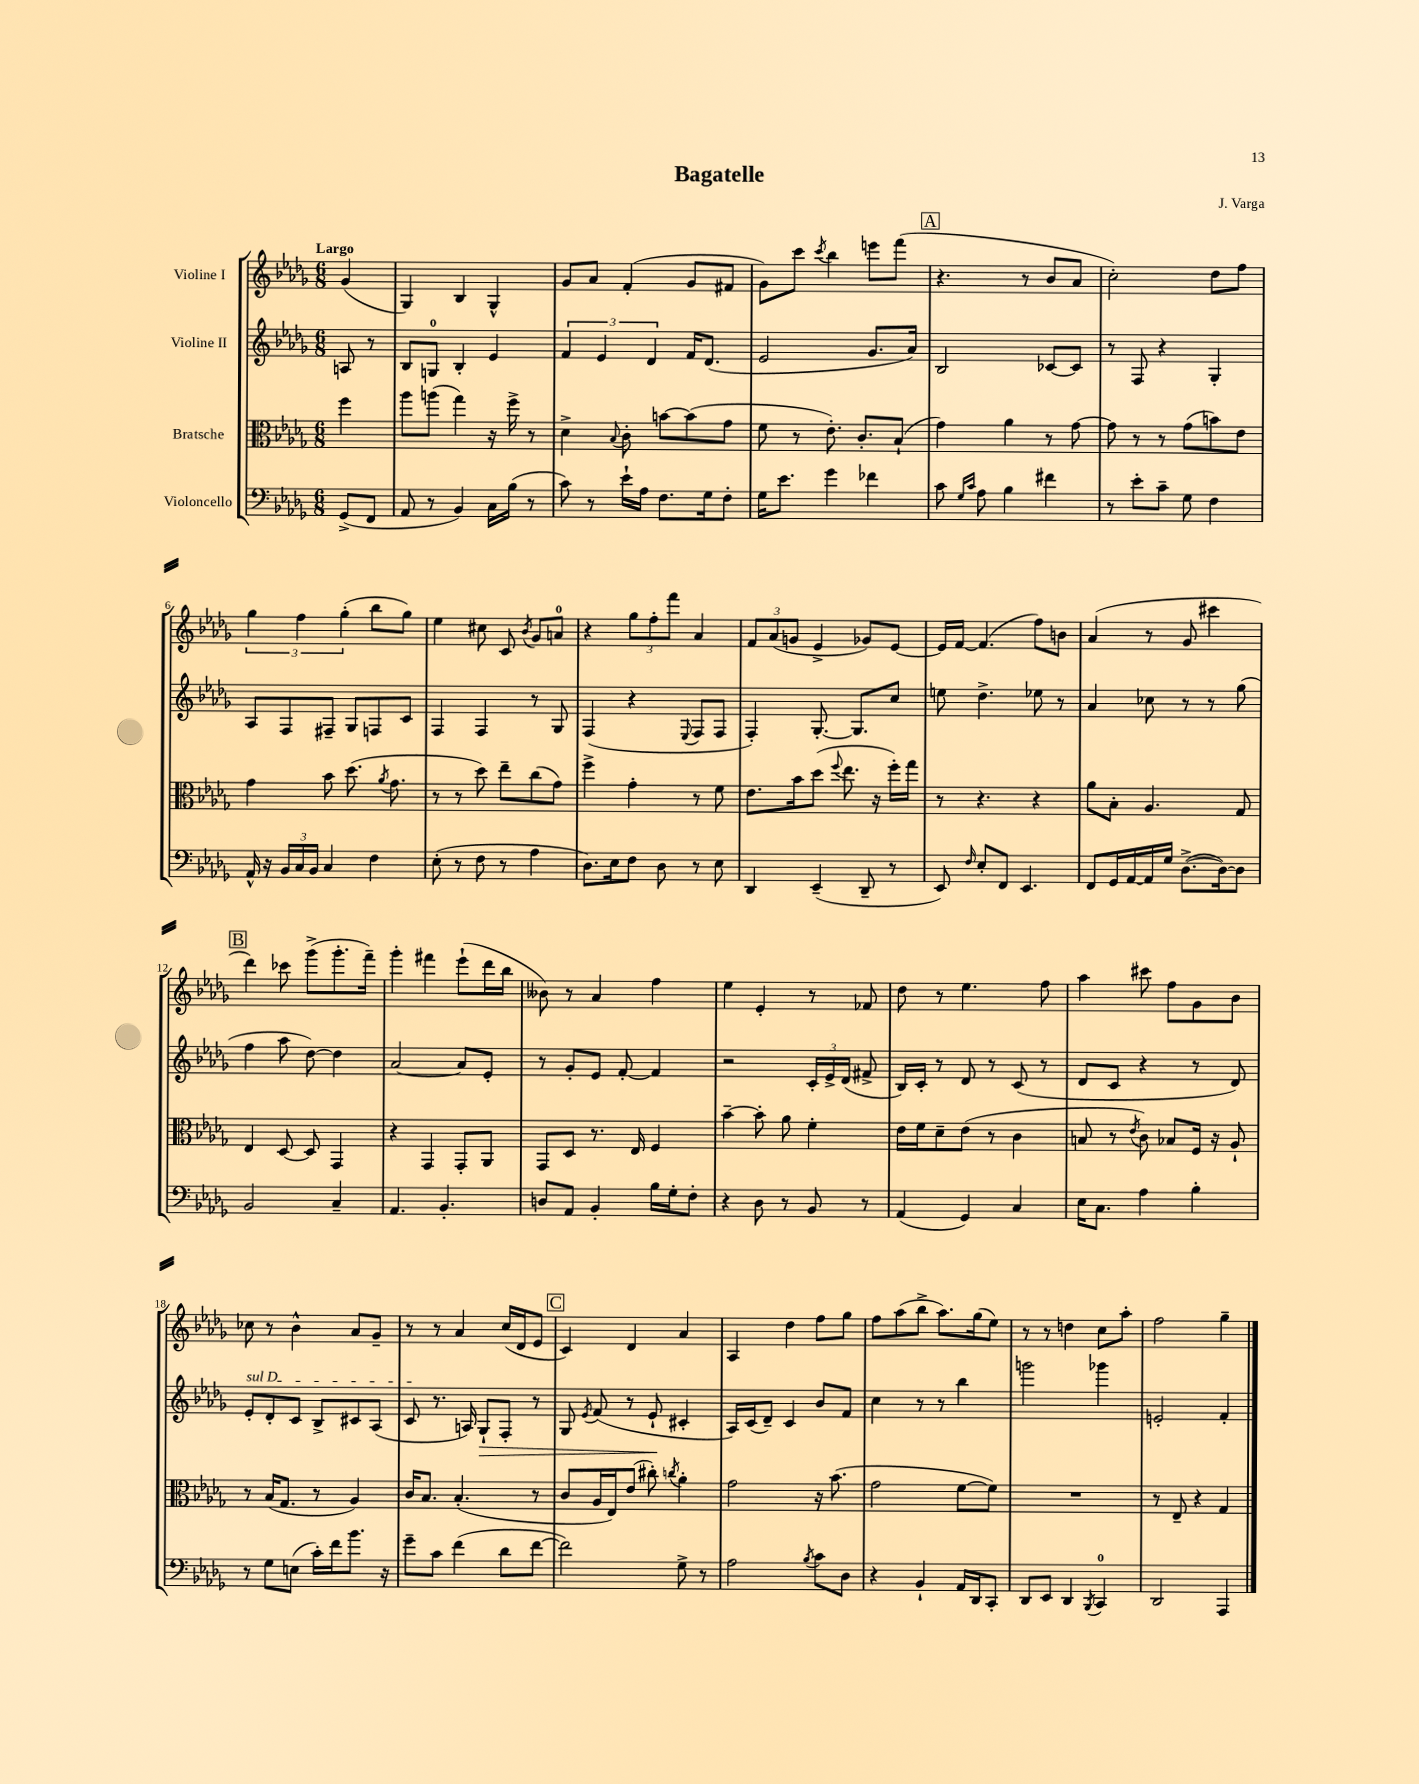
\header { title = "Bagatelle" composer = "J. Varga" }
<<
\new StaffGroup <<
\new Staff = "s0" \with { instrumentName = "Violine I" } {
    \clef treble \key des \major \numericTimeSignature \time 6/8 \partial 4 \tempo "Largo"
    \autoBeamOff ges'4( |
    ges4) bes4 ges4-^ |
    ges'8[ aes'8] f'4-.( ges'8[ fis'8] |
    ges'8[) c'''8] \acciaccatura { c'''8 } bes''4 e'''8[ f'''8]( |
    \mark \markup { \box "A" } r4. r8 bes'8[ aes'8] |
    c''2-.) des''8[ f''8] |
    \tuplet 3/2 { ges''4 f''4 ges''4-.( } bes''8[ ges''8]) |
    ees''4 cis''8 c'8 \acciaccatura { bes'8 } ges'8[ a'8]-0 |
    r4 \tuplet 3/2 { ges''8[ f''8-. f'''8] } aes'4 |
    \tuplet 3/2 { f'8[ aes'8( g'8] } ees'4-> ges'8[) ees'8]~ |
    ees'16[ f'16]~ f'4.( f''8[) b'8] |
    aes'4( r8 ges'8 cis'''4 |
    \mark \markup { \box "B" } des'''4) ces'''8 ges'''8[->( ges'''8.-. f'''16]--) |
    ges'''4-. fis'''4 ees'''8[-!( des'''16 bes''16] |
    beses'8) r8 aes'4 f''4 |
    ees''4 ees'4-. r8 fes'8 |
    des''8 r8 ees''4. f''8 |
    aes''4 cis'''8 f''8[ ges'8 bes'8] |
    ces''8 r8 bes'4-^ aes'8[ ges'8]-- |
    r8 r8 aes'4 c''16[( des'16 ees'8] |
    \mark \markup { \box "C" } c'4) des'4 aes'4 |
    aes4 des''4 f''8[ ges''8] |
    f''8[ aes''8( bes''8]-> aes''8.[) ges''16( ees''8]) |
    r8 r8 d''4 c''8[ aes''8]-. |
    f''2 ges''4-- \bar "|." |
}
\new Staff = "s1" \with { instrumentName = "Violine II" } {
    \clef treble \key des \major \numericTimeSignature \time 6/8 \partial 4
    \autoBeamOff a8 r8 |
    bes8[ g8]-0 bes4-. ees'4 |
    \tuplet 3/2 { f'4 ees'4 des'4 } f'16[ des'8.]( |
    ees'2 ges'8.[ aes'16]) |
    \mark \markup { \box "A" } bes2 ces'8[~ ces'8] |
    r8 f8 r4 ges4-. |
    aes8[ f8 fis8]-- ges8[ f8 c'8] |
    f4 f4 r8 ges8 |
    f4( r4 \appoggiatura { ees8 } f8[ f8] |
    f4-.) ges8.~-. ges8.[ c''8] |
    e''8 des''4.-> ees''8 r8 |
    aes'4 ces''8 r8 r8 ges''8( |
    \mark \markup { \box "B" } f''4 aes''8 des''8~) des''4 |
    aes'2~ aes'8[ ees'8]-. |
    r8 ges'8[-. ees'8] f'8~-. f'4 |
    r2 \tuplet 3/2 { c'16[-. ees'16-> des'16]( } fis'8-> |
    bes16[) c'16]-. r8 des'8 r8 c'8( r8 |
    des'8[ c'8] r4 r8 des'8) |
    \once \override TextSpanner.bound-details.left.text = \markup { \italic "sul D" } ees'8[-.\startTextSpan des'8-. c'8] bes8[-> cis'8 aes8]( |
    c'8\stopTextSpan r8. a16) ges8[-!\> f8]-. r8 |
    \mark \markup { \box "C" } ges8 \acciaccatura { ees'8 } f'8( r8 ees'8-!\! cis'4-. |
    aes16[) c'16( des'8]--) c'4 bes'8[ f'8] |
    c''4 r8 r8 bes''4 |
    g'''2 ges'''4 |
    e'2-. f'4-. \bar "|." |
}
\new Staff = "s2" \with { instrumentName = "Bratsche" } {
    \clef alto \key des \major \numericTimeSignature \time 6/8 \partial 4
    \autoBeamOff f''4 |
    aes''8[ a''8]( ges''4) r16 f''16-> r8 |
    des'4-> \appoggiatura { bes8 } c'8-. b'8[~ b'8( ges'8] |
    f'8 r8 ees'8.-.) c'8.[-. bes8]-!( |
    \mark \markup { \box "A" } ges'4) aes'4 r8 ges'8~ |
    ges'8 r8 r8 ges'8[( b'8) ees'8] |
    ges'4 bes'8 des''8.( \acciaccatura { aes'8 } ges'8. |
    r8 r8 des''8) ees''8[-- c''8( ges'8]) |
    f''4-> ges'4-. r8 f'8 |
    ees'8.[ bes'16 des''8]( \appoggiatura { f''8 } ees''8. r16 f''16[-.) ges''16] |
    r8 r4. r4 |
    aes'8[ bes8]-. aes4. ges8 |
    \mark \markup { \box "B" } ees4 des8~ des8 ges,4 |
    r4 ges,4 ges,8[-. aes,8] |
    ges,8[ des8] r8. ees16 f4 |
    bes'4~-- bes'8-. aes'8 f'4-. |
    ees'16[ f'16 des'8-- ees'8]( r8 c'4 |
    b8 r8 \acciaccatura { ees'8 } c'8) bes8[ f16] r16 aes8-! |
    r8 bes16[( ges8.] r8 aes4) |
    c'16[ bes8.] bes4.-.( r8 |
    \mark \markup { \box "C" } c'8[ aes16 ees16) ees'8]( cis''8-.) \acciaccatura { c''8 } aes'4-. |
    ges'2 r16 bes'8.( |
    ges'2 f'8[~ f'8]) |
    R2. |
    r8 ees8-- r4 ges4 \bar "|." |
}
\new Staff = "s3" \with { instrumentName = "Violoncello" } {
    \clef bass \key des \major \numericTimeSignature \time 6/8 \partial 4
    \autoBeamOff ges,8[->( f,8] |
    aes,8 r8 bes,4) c16[ bes16]( r8 |
    c'8) r8 ees'16[-! aes16] f8.[ ges16 f8]-. |
    ges16[ ees'8.] ges'4 fes'4 |
    \mark \markup { \box "A" } c'8 \grace { ges16[ c'16] } aes8 bes4 fis'4 |
    r8 ees'8[-. c'8]-- ges8 f4 |
    aes,16-^ r16 \tuplet 3/2 { bes,16[ c16 bes,16] } c4 f4 |
    ees8-.( r8 f8 r8 aes4 |
    des8.[) ees16 f8] des8 r8 ees8 |
    des,4 ees,4--( des,8-- r8 |
    ees,8) \grace { f16 } ees8[-. f,8] ees,4. |
    f,8[ ges,16 aes,16~ aes,16 ges16] des8.[~->( des16~) des8] |
    \mark \markup { \box "B" } bes,2 c4-- |
    aes,4. bes,4.-. |
    d8[ aes,8] bes,4-. bes16[ ges16-. f8]-. |
    r4 des8 r8 bes,8 r8 |
    aes,4( ges,4) c4 |
    ees16[ c8.] aes4 bes4-. |
    r8 ges8[ e8]( c'16[-.) f'16 bes'8.] r16 |
    ges'8[-- c'8] f'4( des'8[ f'8]~ |
    \mark \markup { \box "C" } f'2) ges8-> r8 |
    aes2 \acciaccatura { bes8 } c'8[ des8] |
    r4 bes,4-! aes,16[ des,16 c,8]-. |
    des,8[ ees,8] des,4 \acciaccatura { bes,,8 } c,4-0 |
    des,2 aes,,4 \bar "|." |
}
>>
>>
